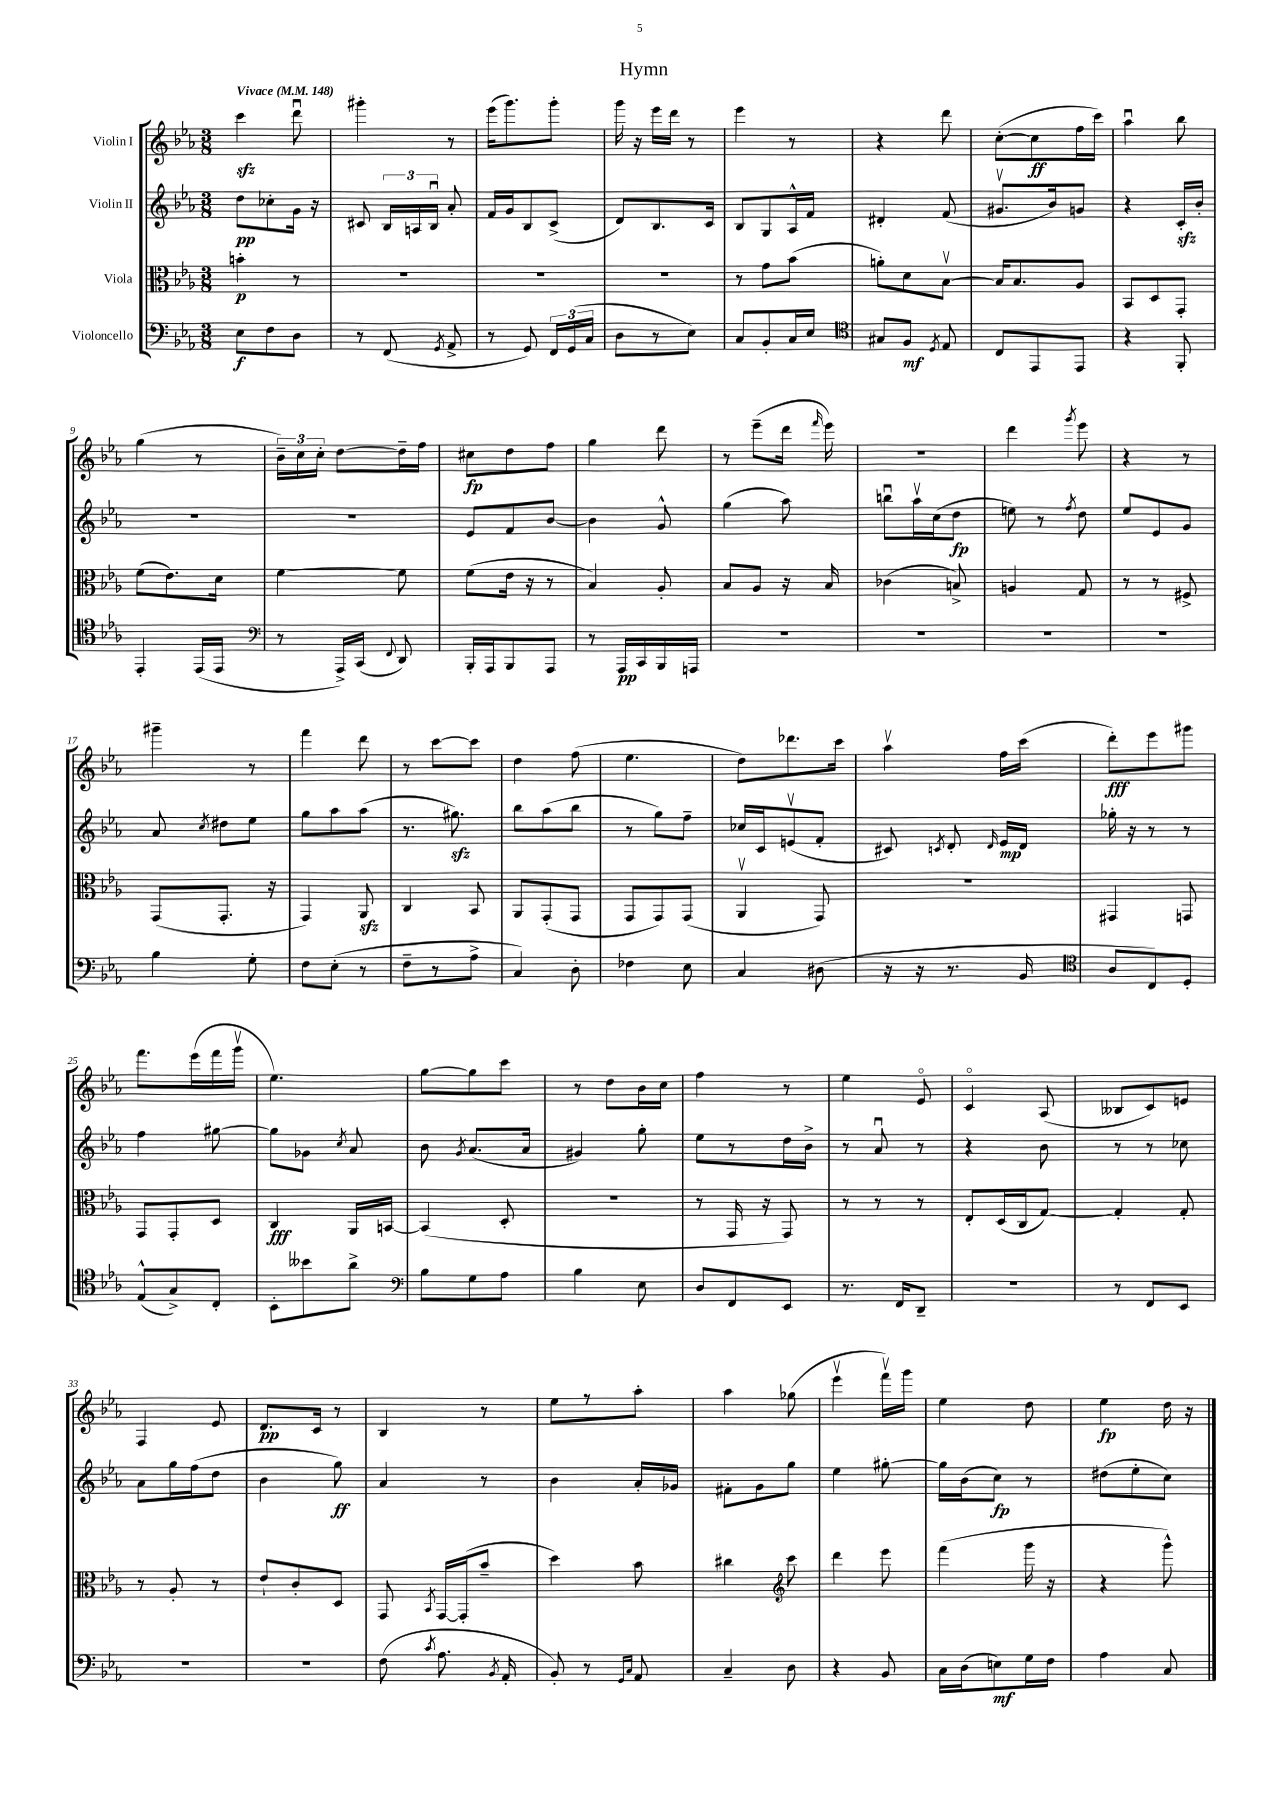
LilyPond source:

\header { title = "Hymn" }
<<
\new StaffGroup <<
\new Staff = "s0" \with { instrumentName = "Violin I" } {
    \clef treble \key ees \major \numericTimeSignature \time 3/8 \tempo "Vivace" 4 = 148
    \autoBeamOff c'''4\sfz d'''8\downbow |
    gis'''4-. r8 |
    ees'''16[( g'''8.) g'''8]-. |
    g'''16 r16 ees'''16[ d'''16] r8 |
    ees'''4 r8 |
    r4 d'''8 |
    c''8[~-.( c''8\ff f''16 c'''16]) |
    aes''4\downbow bes''8 |
    g''4( r8 |
    \tuplet 3/2 { bes'16[--) c''16 c''16]-. } d''8[~ d''16-- f''16] |
    cis''8[\fp d''8 f''8] |
    g''4 d'''8 |
    r8 ees'''8[--( d'''16] \grace { f'''16 } ees'''16) |
    R4. |
    d'''4 \acciaccatura { g'''8 } ees'''8 |
    r4 r8 |
    gis'''4-- r8 |
    f'''4 d'''8 |
    r8 c'''8[~ c'''8] |
    d''4 f''8( |
    ees''4. |
    d''8[) des'''8. c'''16] |
    aes''4\upbow f''16[ c'''16]( |
    d'''8[-.\fff) ees'''8 gis'''8] |
    f'''8.[ ees'''16( f'''16 g'''16]\upbow |
    ees''4.) |
    g''8[~ g''8 c'''8] |
    r8 d''8[ bes'16 c''16] |
    f''4 r8 |
    ees''4 ees'8\flageolet |
    c'4\flageolet aes8( |
    beses8[ c'8) e'8] |
    f4 ees'8 |
    d'8.[\pp c'16] r8 |
    bes4 r8 |
    ees''8[ r8 aes''8]-. |
    aes''4 ges''8( |
    ees'''4\upbow f'''16[\upbow) g'''16] |
    ees''4 d''8 |
    ees''4\fp d''16 r16 \bar "|." |
}
\new Staff = "s1" \with { instrumentName = "Violin II" } {
    \clef treble \key ees \major \numericTimeSignature \time 3/8
    \autoBeamOff d''8[\pp ces''8-. g'16] r16 |
    cis'8 \tuplet 3/2 { bes16[ a16 bes16]\downbow } aes'8-. |
    f'16[ g'16 bes8 c'8]->( |
    d'8[) bes8. c'16] |
    bes8[ g8 aes16-^ f'16] |
    dis'4-. f'8( |
    gis'8.[\upbow bes'16) g'8] |
    r4 c'16[-.\sfz bes'16]-. |
    R4. |
    R4. |
    ees'8[ f'8 bes'8]~ |
    bes'4 g'8-^ |
    g''4( aes''8) |
    b''8[\downbow aes''16\upbow c''16( d''8]\fp |
    e''8) r8 \acciaccatura { f''8 } d''8 |
    ees''8[ ees'8 g'8] |
    aes'8 \acciaccatura { c''8 } dis''8[ ees''8] |
    g''8[ aes''8 aes''8]( |
    r8. gis''8.\sfz) |
    bes''8[ aes''8( bes''8] |
    r8 g''8[) f''8]-- |
    ces''16[ c'16 e'8\upbow( f'8]-. |
    cis'8) \acciaccatura { c'8 } d'8-. \grace { d'16 } ees'16[\mp d'16] |
    ges''16-. r16 r8 r8 |
    f''4 gis''8~ |
    gis''8[ ges'8] \acciaccatura { c''8 } aes'8 |
    bes'8 \acciaccatura { g'8 } aes'8.[( aes'16] |
    gis'4) g''8-. |
    ees''8[ r8 d''16 bes'16]-> |
    r8 aes'8\downbow r8 |
    r4 bes'8 |
    r8 r8 ces''8 |
    aes'8[ g''16 f''16( d''8] |
    bes'4 g''8\ff) |
    aes'4 r8 |
    bes'4 aes'16[-. ges'16] |
    fis'8[-. g'8 g''8] |
    ees''4 gis''8~-. |
    gis''16[ bes'16( c''8]\fp) r8 |
    dis''8[( ees''8-. c''8]) \bar "|." |
}
\new Staff = "s2" \with { instrumentName = "Viola" } {
    \clef alto \key ees \major \numericTimeSignature \time 3/8
    \autoBeamOff b'4-.\p r8 |
    R4. |
    R4. |
    R4. |
    r8 g'8[ bes'8]( |
    a'8[-.) d'8 bes8]~\upbow |
    bes16[ bes8. aes8] |
    bes,8[ d8 g,8]-. |
    f'8[( ees'8.) d'16] |
    f'4~ f'8 |
    f'8[( ees'16] r16 r8 |
    bes4) aes8-. |
    bes8[ aes8] r16 bes16 |
    ces'4( b8->) |
    a4 g8 |
    r8 r8 fis8-> |
    g,8[( g,8.]-. r16 |
    g,4) aes,8\sfz |
    c4 bes,8 |
    aes,8[ g,8-.( g,8] |
    g,8[ g,8) g,8]( |
    aes,4\upbow g,8) |
    R4. |
    gis,4 g,8 |
    g,8[ g,8-. d8] |
    c4\fff aes,16[ b,16]~ |
    b,4( d8-. |
    r4. |
    r8 g,16 r16 g,8) |
    r8 r8 r8 |
    ees8[-. d16( c16 g8]~) |
    g4-. g8-. |
    r8 aes8-. r8 |
    ees'8[-! c'8-. d8] |
    g,8 \acciaccatura { bes,8 } g,16[~ g,16-.( bes'8]-- |
    d''4) bes'8 |
    cis''4 \clef treble c'''8 |
    d'''4 ees'''8 |
    f'''4( g'''16 r16 |
    r4 g'''8-^) \bar "|." |
}
\new Staff = "s3" \with { instrumentName = "Violoncello" } {
    \clef bass \key ees \major \numericTimeSignature \time 3/8
    \autoBeamOff ees8[\f f8 d8] |
    r8 f,8( \acciaccatura { g,8 } aes,8-> |
    r8 g,8) \tuplet 3/2 { f,16[ g,16( c16] } |
    d8[ r8 ees8]) |
    c8[ bes,8-. c16 ees16] |
    \clef tenor gis8[ f8]\mf \acciaccatura { d8 } ees8 |
    c8[ ees,8 ees,8] |
    r4 f,8-. |
    ees,4-. ees,16[( ees,16] |
    \clef bass r8 aes,,16[->) c,16]( \appoggiatura { f,8 } d,8) |
    bes,,16[-. aes,,16 bes,,8 aes,,8] |
    r8 aes,,16[\pp c,16 bes,,16 a,,16] |
    R4. |
    R4. |
    R4. |
    R4. |
    bes4 g8-. |
    f8[ ees8]-.( r8 |
    f8[-- r8 aes8]-> |
    c4) d8-. |
    fes4 ees8 |
    c4 dis8( |
    r16 r16 r8. bes,16 |
    \clef tenor aes8[ c8) d8]-. |
    ees8[-^( g8->) c8]-. |
    bes,8[-. beses'8 aes'8]-> |
    \clef bass bes8[ g8 aes8] |
    bes4 ees8 |
    d8[ f,8 ees,8] |
    r8. f,16[ d,8]-- |
    R4. |
    r8 f,8[ ees,8] |
    R4. |
    R4. |
    f8( \acciaccatura { c'8 } aes8. \acciaccatura { bes,8 } aes,16-. |
    bes,8-.) r8 \grace { g,16[ c16] } aes,8 |
    c4-- d8 |
    r4 bes,8 |
    c16[ d16( e8\mf) g16 f16] |
    aes4 c8 \bar "|." |
}
>>
>>
